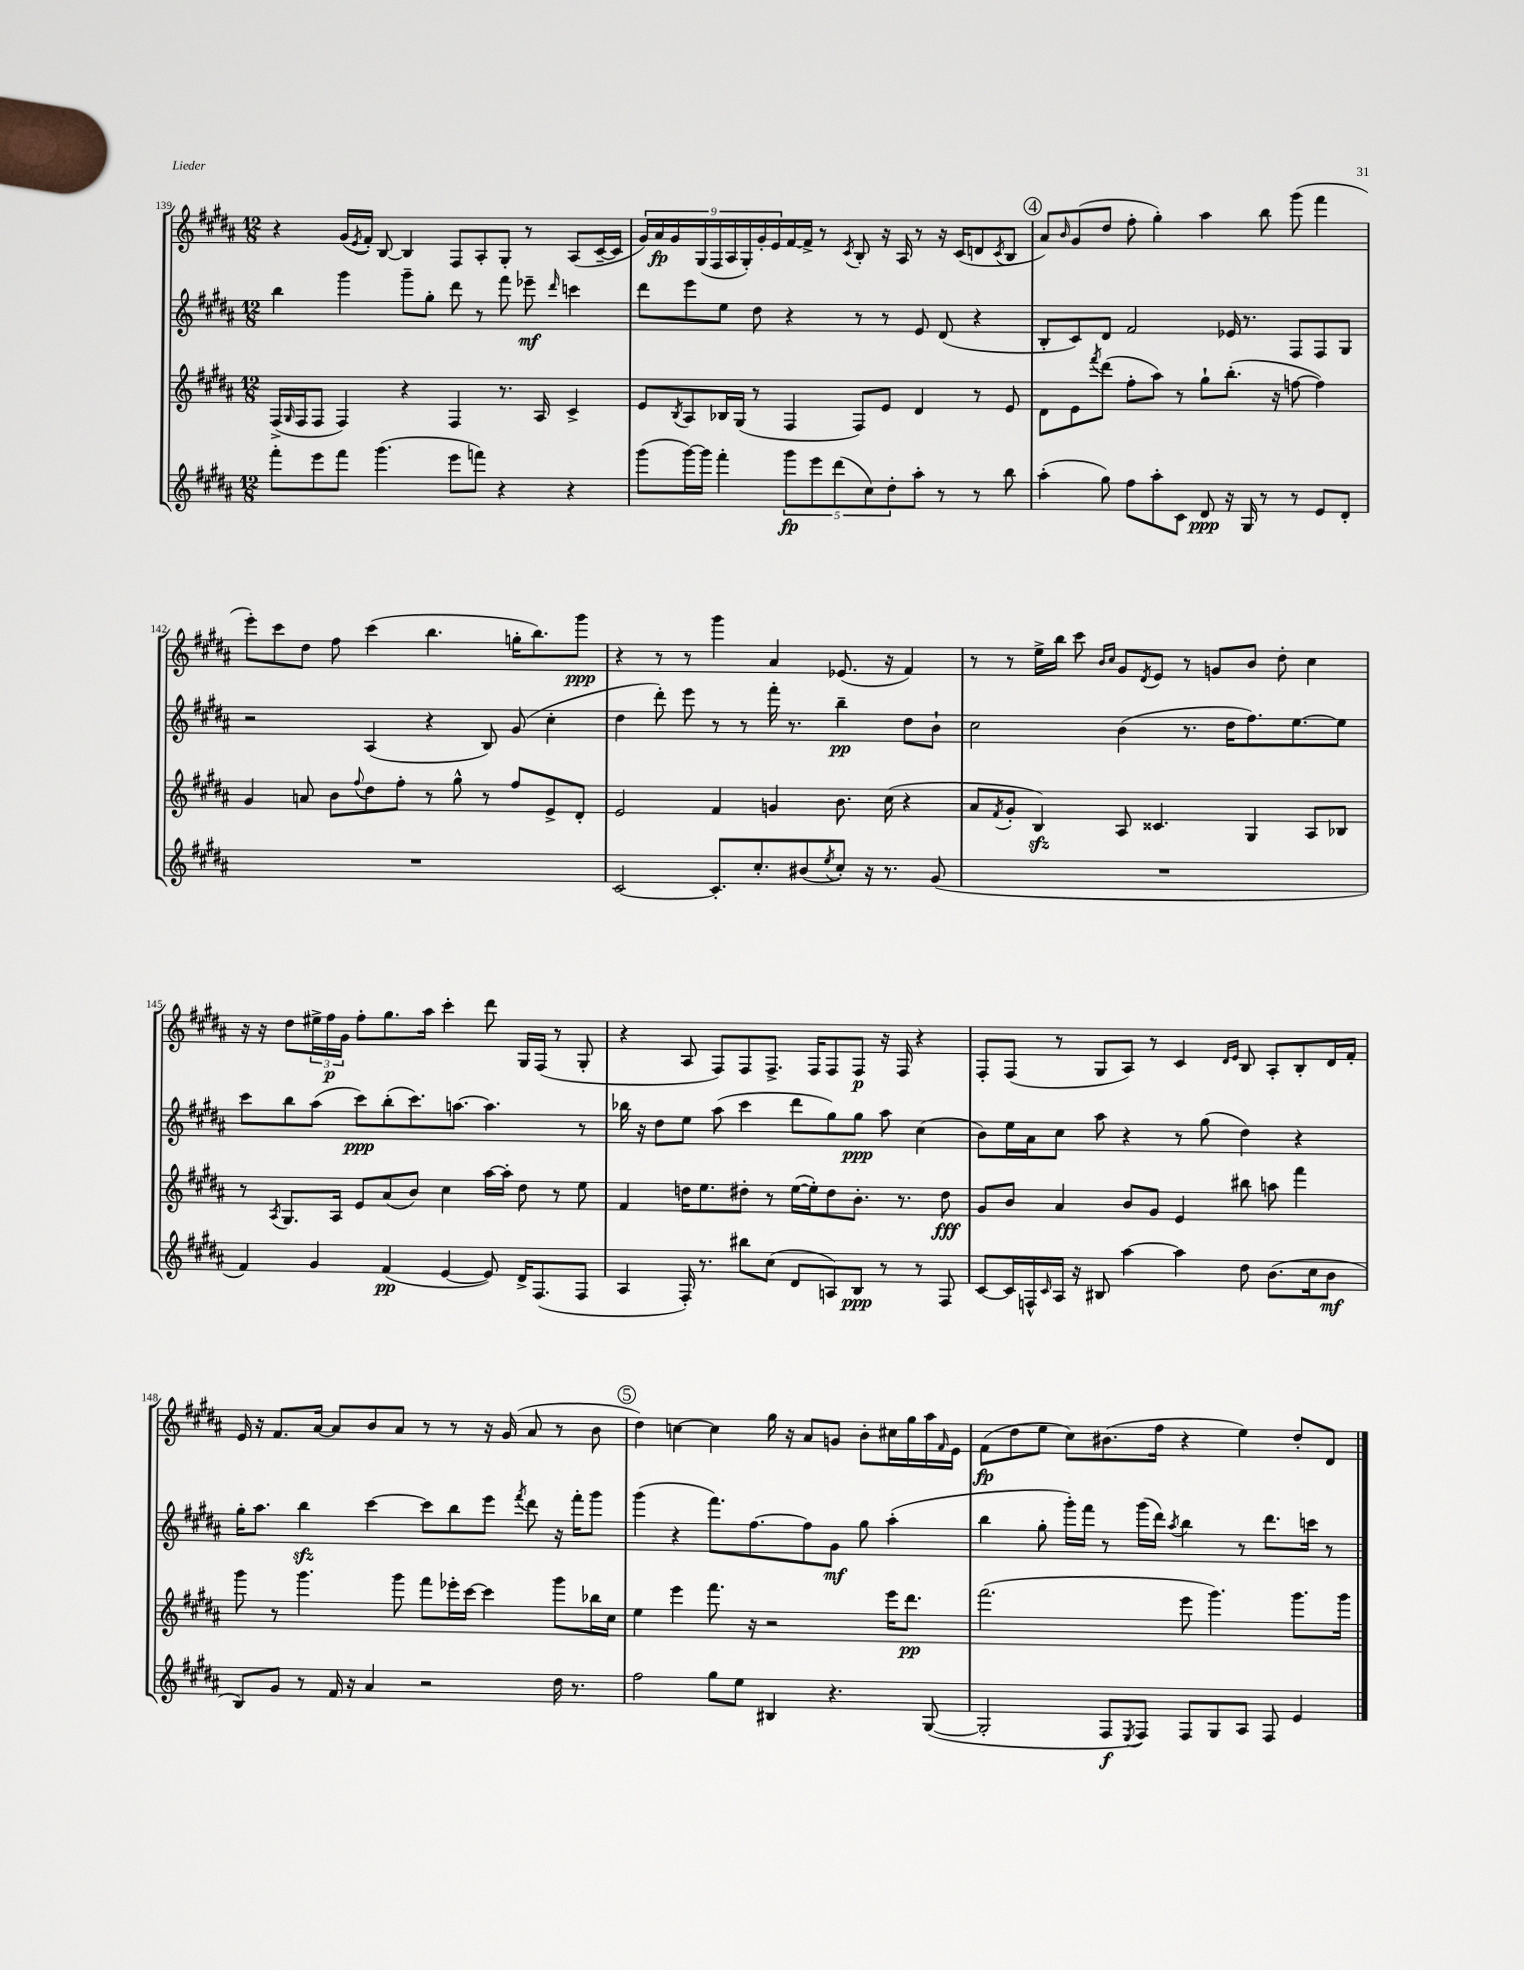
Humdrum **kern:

**kern	**dynam	**kern	**dynam	**kern	**dynam	**kern	**dynam
*part4	*part4	*part3	*part3	*part2	*part2	*part1	*part1
*staff4	*staff4	*staff3	*staff3	*staff2	*staff2	*staff1	*staff1
*clefG2	*	*clefG2	*	*clefG2	*	*clefG2	*
*k[f#c#g#d#a#]	*	*k[f#c#g#d#a#]	*	*k[f#c#g#d#a#]	*	*k[f#c#g#d#a#]	*
*M12/8	*	*M12/8	*	*M12/8	*	*M12/8	*
=139	=139	=139	=139	=139	=139	=139	=139
8fff#'\L	.	(16F#^/LL	.	4bb\	.	4r	.
.	.	16qqG#/	.	.	.	.	.
.	.	16F#/J	.	.	.	.	.
8eee\	.	8F#/J	.	.	.	.	.
8fff#\J	.	4F#/)	.	4ggg#\	.	(16g#/LL	.
.	.	.	.	.	.	8qe/	.
.	.	.	.	.	.	16f#'/JJ)	.
(4.ggg#\	.	.	.	.	.	[8B/	.
.	.	4r	.	8ggg#~\L	.	4B/]	.
.	.	.	.	8gg#'\J	.	.	.
8eee\L	.	4F#/	.	8ddd#\	.	8F#/L	.
8fffn\J)	.	.	.	8r	.	8A#'/	.
4r	.	8.r	.	8fff#\	.	8G#'/J	.
.	.	.	.	8eee-X~\	mf	8r	.
.	.	16A#/	.	.	.	.	.
.	.	.	.	16qqddd#/	.	.	.
4r	.	4c#^/	.	4cccn\	.	(8A#/L	.
.	.	.	.	.	.	[16c#~/L	.
.	.	.	.	.	.	16c#/JJ]	.
=140	=140	=140	=140	=140	=140	=140	=140
(8ggg#\L	.	8e/L	.	8ddd#\L	.	18g#/LL)	.
.	.	.	.	.	.	18a#/	fp
.	.	.	.	.	.	18g#/	.
.	.	8qB/	.	.	.	.	.
[16ggg#\L)	.	8A#/	.	8eee\	.	.	.
.	.	.	.	.	.	(18G#/	.
16ggg#\JJ]	.	.	.	.	.	.	.
.	.	.	.	.	.	18F#/	.
4fff#'\	.	16B-X/L	.	8ee\J	.	.	.
.	.	.	.	.	.	18A#/	.
.	.	(16G#/JJ	.	.	.	.	.
.	.	.	.	.	.	18G#'/)	.
.	.	8r	.	8dd#\	.	.	.
.	.	.	.	.	.	18g#'/	.
.	.	.	.	.	.	18e/	.
10ggg#\L	fp	4F#/	.	4r	.	[16f#/	.
.	.	.	.	.	.	16f#^/JJ]	.
10eee\	.	.	.	.	.	.	.
.	.	.	.	.	.	8r	.
(10ddd#\	.	.	.	.	.	.	.
.	.	.	.	.	.	8qc#/	.
.	.	8F#/L)	.	8r	.	8B'/	.
10cc#\)	.	.	.	.	.	.	.
.	.	8e/J	.	8r	.	16r	.
10dd#'\	.	.	.	.	.	.	.
.	.	.	.	.	.	16A#/	.
8aa#'\J	.	4d#/	.	8e/	.	8r	.
8r	.	.	.	(8d#/	.	16r	.
.	.	.	.	.	.	(16c#/KL	.
8r	.	8r	.	4r	.	8dn/	.
.	.	.	.	.	.	8qc#/	.
8bb\	.	8e/	.	.	.	8B/J	.
!!LO:REH:place=s1:t=4
=141	=141	=141	=141	=141	=141	=141	=141
(4aa#'\	.	8d#\L	.	8B'/L	.	8a#/L)	.
.	.	.	.	.	.	16qqb/	.
.	.	8e\	.	8c#/)	.	(8g#/	.
.	.	8qfff#/	.	.	.	.	.
8gg#\)	.	(8ddd#\J	.	8d#/J	.	8dd#/J	.
8ff#\L	.	8ff#'\L	.	2f#/	.	8ff#'\	.
8aa#'\	.	8aa#\J)	.	.	.	4gg#'\)	.
8c#\J	.	8r	.	.	.	.	.
8d#/	ppp	8gg#`\L	.	.	.	4aa#\	.
16r	.	(8.bb'\J	.	16e-X/	.	.	.
16G#/	.	.	.	8.r	.	.	.
8r	.	.	.	.	.	8bb\	.
.	.	16r	.	.	.	.	.
8r	.	[8ffn\	.	8F#/L	.	(8ggg#\	.
8e/L	.	4ff\])	.	8F#/	.	4fff#\	.
8d#'/J	.	.	.	8G#/J	.	.	.
!!LO:LB:g=z
=142	=142	=142	=142	=142	=142	=142	=142
1.r	.	4g#/	.	2r	.	8eee'\L)	.
.	.	.	.	.	.	8ccc#\	.
.	.	8an/	.	.	.	8dd#\J	.
.	.	8b\L	.	.	.	8ff#\	.
.	.	8qqff#/	.	.	.	.	.
.	.	8dd#\	.	(4A#/	.	(4ccc#\	.
.	.	8ff#'\J	.	.	.	.	.
.	.	8r	.	4r	.	4.bb\	.
.	.	8gg#^^\	.	.	.	.	.
.	.	8r	.	8B/)	.	.	.
.	.	8ff#/L	.	(8g#/	.	16ggn'\KL	.
.	.	.	.	.	.	8.bb\)	.
.	.	8e^/	.	4cc#'\	.	.	.
.	.	8d#'/J	.	.	.	8ggg#\J	ppp
=143	=143	=143	=143	=143	=143	=143	=143
[2c#/	.	2e/	.	4dd#\	.	4r	.
.	.	.	.	8ddd#'\)	.	8r	.
.	.	.	.	8eee\	.	8r	.
8.c#'/L]	.	4f#/	.	8r	.	4ggg#\	.
.	.	.	.	8r	.	.	.
8.cc#'/	.	.	.	.	.	.	.
.	.	4gn/	.	16fff#'\	.	4a#/	.
.	.	.	.	8.r	.	.	.
(8b#X/	.	.	.	.	.	.	.
8qee/	.	.	.	.	.	.	.
8cc#'/J)	.	8.b\	.	4bb~\	pp	(8.e-X/	.
16r	.	.	.	.	.	.	.
8.r	.	(16cc#\	.	.	.	16r	.
.	.	4r	.	8dd#\L	.	4f#/)	.
(8g#/	.	.	.	8b`\J	.	.	.
=144	=144	=144	=144	=144	=144	=144	=144
1.r	.	8a#/L	.	2cc#\	.	8r	.
.	.	8qf#/	.	.	.	.	.
.	.	8g#'/J	.	.	.	8r	.
.	.	4Bzz/)	.	.	.	16ee^\LL	.
.	.	.	.	.	.	16bb\JJ	.
.	.	.	.	.	.	8ccc#\	.
.	.	.	.	.	.	16qqb/LL	.
.	.	.	.	.	.	16qqcc#/JJ	.
.	.	8A#/	.	(4b\	.	8g#/L	.
.	.	.	.	.	.	8qd#/	.
.	.	4.c##X/	.	.	.	8e/J	.
.	.	.	.	8.r	.	8r	.
.	.	.	.	.	.	8gn/L	.
.	.	.	.	16dd#\KL	.	.	.
.	.	4G#/	.	8.ff#\)	.	8b/J	.
.	.	.	.	.	.	8dd#'\	.
.	.	.	.	[8.ee\	.	.	.
.	.	8A#/L	.	.	.	4cc#\	.
.	.	8B-X/J	.	8ee\J]	.	.	.
!!LO:LB:g=z
=145	=145	=145	=145	=145	=145	=145	=145
4f#/)	.	8r	.	8ccc#\L	.	16r	.
.	.	.	.	.	.	16r	.
.	.	8qA#/	.	.	.	.	.
.	.	8.G#/L	.	8bb\	.	8dd#\L	.
4g#/	.	.	.	(8aa#\J	.	24ee#X^\L	.
.	.	.	.	.	.	24ff#\	p
.	.	16A#/Jk	.	.	.	.	.
.	.	.	.	.	.	24g#\JJ	.
.	.	8e/L	.	8ccc#\L)	ppp	8ff#'\L	.
(4f#/	pp	(8a#/	.	(8bb'\	.	8.gg#\	.
.	.	8b/J)	.	8.ccc#\)	.	.	.
.	.	.	.	.	.	16aa#\Jk	.
[4e/	.	4cc#\	.	.	.	4ccc#'\	.
.	.	.	.	[8.aan\J	.	.	.
8e/])	.	[16aa#\LL	.	4.aa\]	.	8ddd#\	.
.	.	16aa#'\JJ]	.	.	.	.	.
16d#^/KL	.	8dd#\	.	.	.	16G#/LL	.
(8.F#/	.	.	.	.	.	(16F#/JJ	.
.	.	8r	.	.	.	8r	.
8F#/J	.	8ee\	.	8r	.	8G#'/	.
=146	=146	=146	=146	=146	=146	=146	=146
4A#/	.	4f#/	.	16bb-X\	.	4r	.
.	.	.	.	16r	.	.	.
.	.	.	.	8dd#\L	.	.	.
16F#'/)	.	16ddn\KL	.	8ee\J	.	8A#/	.
8.r	.	8.ee\	.	.	.	.	.
.	.	.	.	(8aa#\	.	8F#/L)	.
8bb#X\L	.	8dd#X'\J	.	4ccc#\	.	8F#/	.
(8cc#\J	.	8r	.	.	.	8.F#^/J	.
8d#/L	.	([16ee\LL	.	8ddd#\L	.	.	.
.	.	16ee'\J])	.	.	.	16F#/KL	.
8An/)	.	8dd#\	.	8gg#\)	.	8F#/	.
8B/J	ppp	8.b'\J	.	8gg#\J	ppp	8F#/J	p
8r	.	.	.	8aa#\	.	16r	.
.	.	8.r	.	.	.	16F#/	.
8r	.	.	.	(4cc#\	.	4r	.
8F#/	.	8dd#\	fff	.	.	.	.
=147	=147	=147	=147	=147	=147	=147	=147
[8c#/L	.	8g#/L	.	8b\L)	.	8F#'/L	.
16c#/L]	.	8b/J	.	16ee\L	.	(8F#/J	.
16Fn^^/	.	.	.	16a#\J	.	.	.
16qqc#/	.	.	.	.	.	.	.
16A#/JJ	.	4a#/	.	8cc#\J	.	8r	.
16r	.	.	.	.	.	.	.
8B#X/	.	.	.	8aa#\	.	8G#/L	.
[4aa#\	.	8b/L	.	4r	.	8A#/J)	.
.	.	8g#/J	.	.	.	8r	.
4aa#\]	.	4e/	.	8r	.	4c#/	.
.	.	.	.	(8gg#\	.	.	.
.	.	.	.	.	.	16qqd#/LL	.
.	.	.	.	.	.	16qqe/JJ	.
8dd#\	.	8bb#X\	.	4dd#\)	.	8B/	.
(8.b\L	.	8aan\	.	.	.	8A#'/L	.
.	.	4fff#\	.	4r	.	8B'/	.
16cc#\k	.	.	.	.	.	.	.
8b\J	mf	.	.	.	.	16d#/L	.
.	.	.	.	.	.	16f#'/JJ	.
!!LO:LB:g=z
=148	=148	=148	=148	=148	=148	=148	=148
8B/L)	.	8ggg#\	.	16gg#'\KL	.	16e/	.
.	.	.	.	8.aa#\J	.	16r	.
8g#/J	.	8r	.	.	.	8.f#/L	.
8r	.	4.ggg#\	.	4bbzz\	.	.	.
.	.	.	.	.	.	[16a#/Jk	.
16f#/	.	.	.	.	.	8a#/L]	.
16r	.	.	.	.	.	.	.
4a#/	.	.	.	[4ccc#\	.	8b/	.
.	.	8ggg#\	.	.	.	8a#/J	.
2r	.	8fff#\L	.	8ccc#\L]	.	8r	.
.	.	16eee-X'\L	.	8bb\	.	8r	.
.	.	[16ccc#\JJ	.	.	.	.	.
.	.	4ccc#\]	.	8eee\J	.	16r	.
.	.	.	.	.	.	(16g#/	.
.	.	.	.	8qfff#/	.	.	.
.	.	.	.	8ddd#\	.	8a#/	.
16dd#\	.	8ggg#\L	.	16r	.	8r	.
8.r	.	.	.	16fff#'\KL	.	.	.
.	.	16bb-X\L	.	8ggg#\J	.	8b\	.
.	.	16cc#\JJ	.	.	.	.	.
!!LO:REH:place=s1:t=5
=149	=149	=149	=149	=149	=149	=149	=149
2ff#\	.	4ee\	.	(4ggg#\	.	4dd#\)	.
.	.	4eee\	.	4r	.	[4ccn\	.
8gg#\L	.	8.fff#\	.	8.fff#\L)	.	4cc\]	.
8ee\J	.	.	.	.	.	.	.
.	.	16r	.	[8.ff#\	.	.	.
4B#X/	.	2r	.	.	.	16gg#\	.
.	.	.	.	.	.	16r	.
.	.	.	.	8ff#\]	.	8a#/L	.
4.r	.	.	.	8g#\J	mf	8gn/J	.
.	.	.	.	8gg#\	.	8b'\L	.
.	.	16eee\KL	.	(4aa#'\	.	16cc#X\L	.
.	.	8.ddd#\J	pp	.	.	16gg#\	.
([8G#/	.	.	.	.	.	16aa#\	.
.	.	.	.	.	.	16qqf#/	.
.	.	.	.	.	.	16e\JJ	.
=150	=150	=150	=150	=150	=150	=150	=150
2G#'/]	.	(2.fff#\	.	4bb\	.	(8f#\L	fp
.	.	.	.	.	.	8dd#\	.
.	.	.	.	8gg#'\	.	8ee\J	.
.	.	.	.	16ggg#'\LL)	.	8cc#\L)	.
.	.	.	.	16fff#\JJ	.	.	.
8F#/L	f	.	.	8r	.	(8.b#X\	.
8qE/	.	.	.	.	.	.	.
8F#/J)	.	.	.	(16ggg#\LL	.	.	.
.	.	.	.	16ddd#\JJ)	.	16ff#\Jk	.
.	.	.	.	8qaa#/	.	.	.
8F#/L	.	8eee\	.	4bb\	.	4r	.
8G#/	.	4.ggg#\)	.	.	.	.	.
8A#/J	.	.	.	8r	.	4ee\)	.
8F#/	.	.	.	8.ddd#\L	.	.	.
4e/	.	8.ggg#\L	.	.	.	8dd#'/L	.
.	.	.	.	16cccn\Jk	.	.	.
.	.	.	.	8r	.	8d#/J	.
.	.	16ggg#\Jk	.	.	.	.	.
==	==	==	==	==	==	==	==
*-	*-	*-	*-	*-	*-	*-	*-
